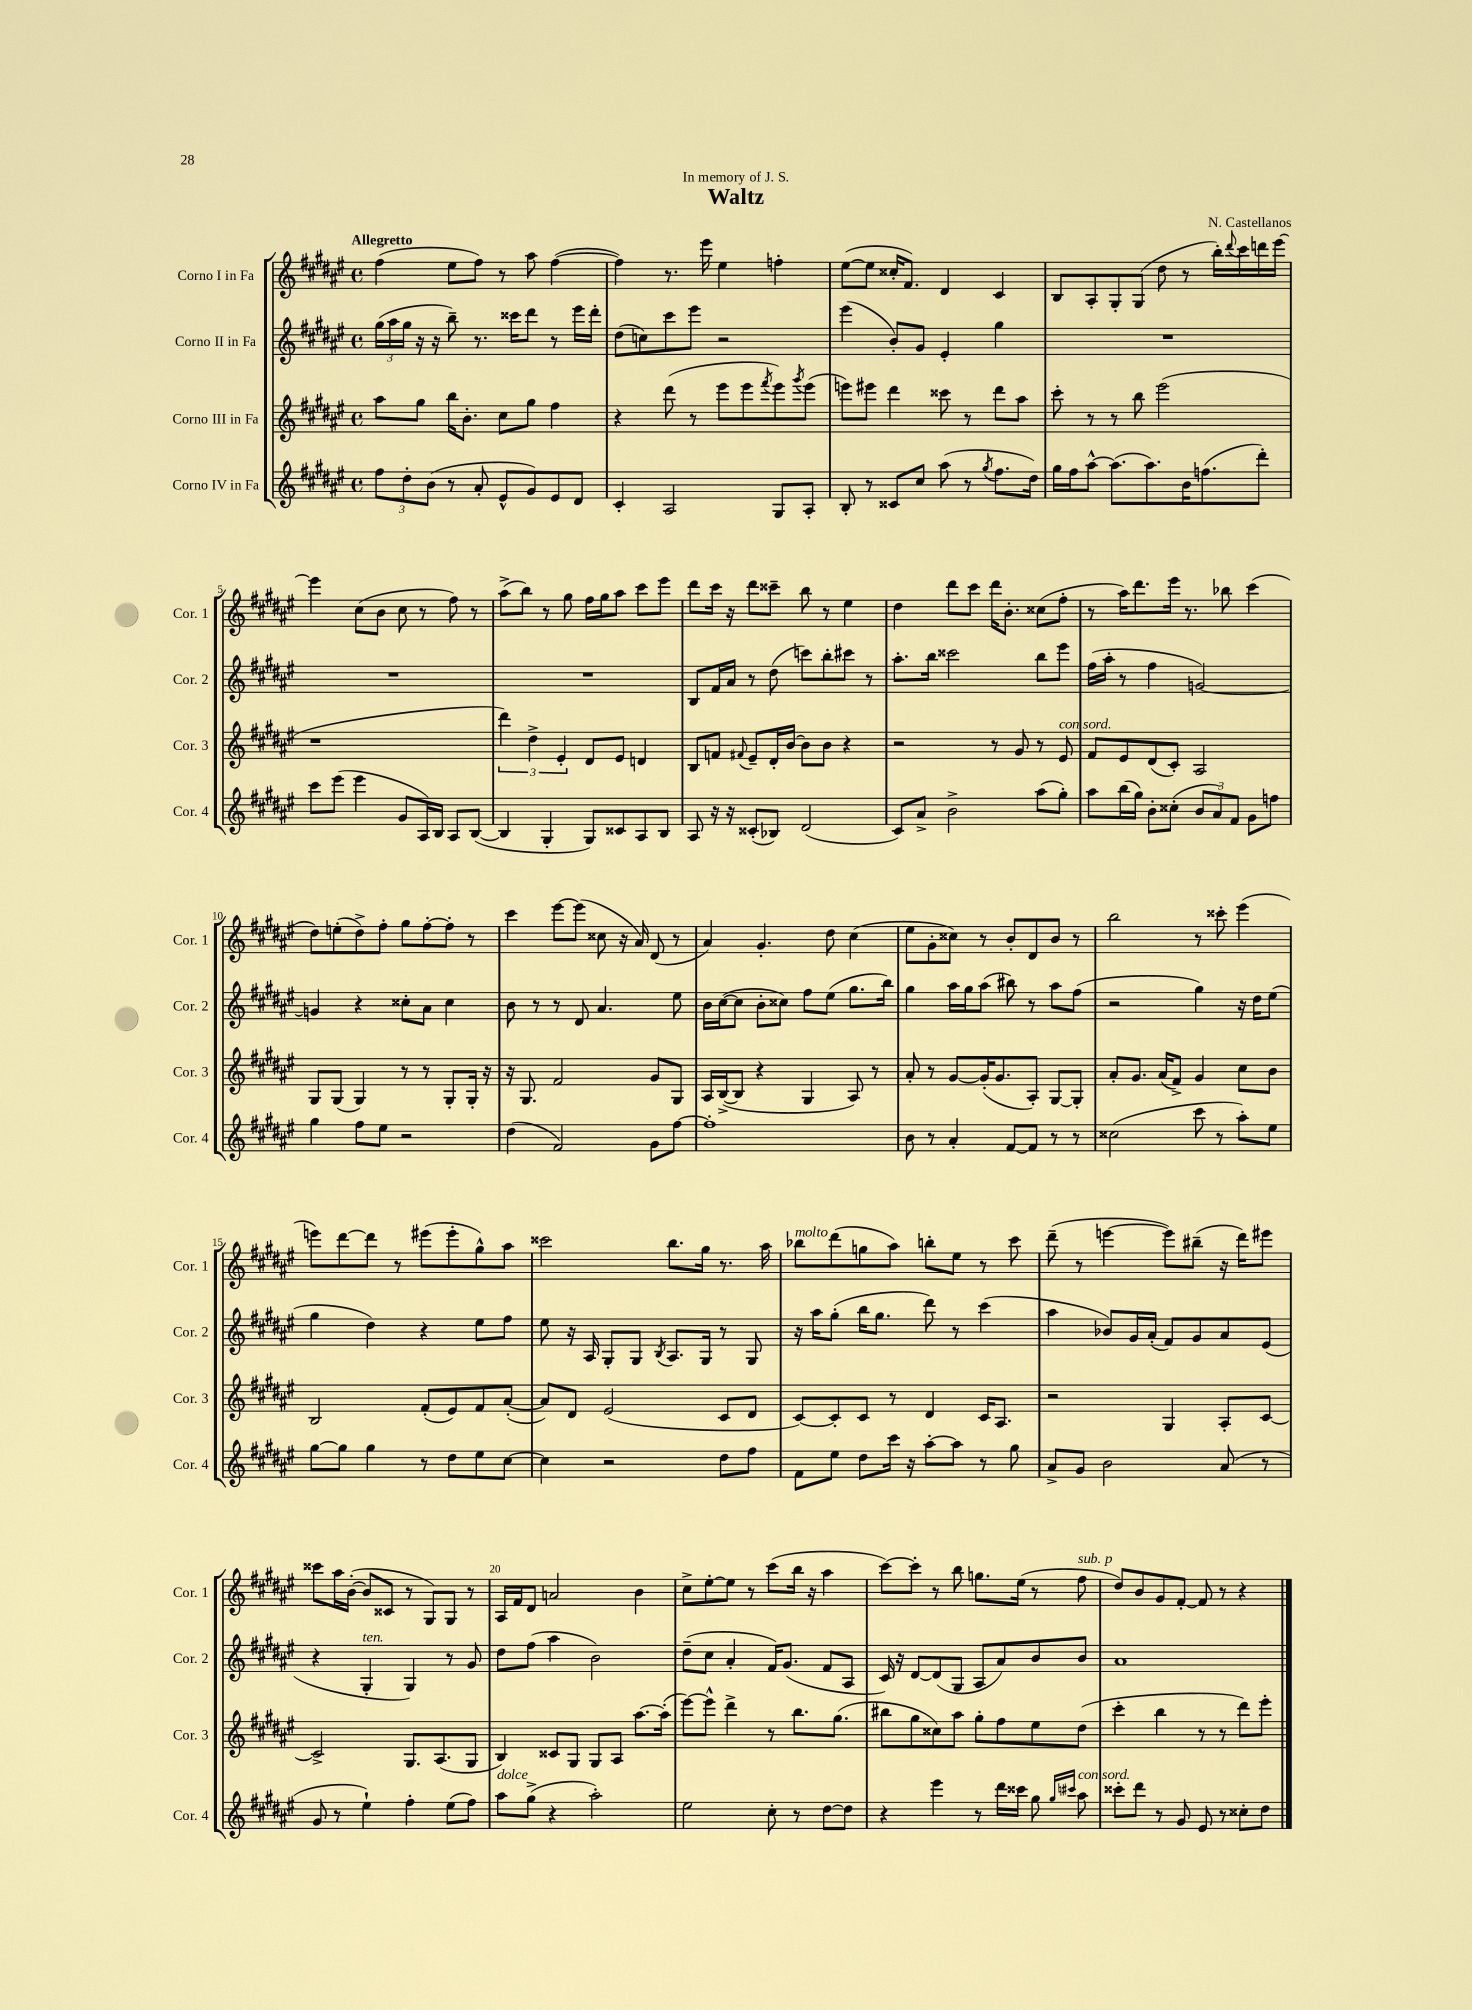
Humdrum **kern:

**kern	**kern	**kern	**kern
*part4	*part3	*part2	*part1
*staff4	*staff3	*staff2	*staff1
*I"Corno IV in Fa	*I"Corno III in Fa	*I"Corno II in Fa	*I"Corno I in Fa
*I'Cor. 4	*I'Cor. 3	*I'Cor. 2	*I'Cor. 1
*clefG2	*clefG2	*clefG2	*clefG2
*k[f#c#g#d#a#e#]	*k[f#c#g#d#a#e#]	*k[f#c#g#d#a#e#]	*k[f#c#g#d#a#e#]
*M4/4	*M4/4	*M4/4	*M4/4
*met(c)	*met(c)	*met(c)	*met(c)
=1	=1	=1	=1
!	!	!	!LO:TX:a:B:t=Allegretto
12ff#\L	8aa#\L	(24gg#\LL	(4ff#\
.	.	24aa#\	.
12dd#'\	.	24gg#\JJ	.
.	8gg#\J	16r	.
(12b\J	.	.	.
.	.	16r	.
8r	16bb\KL	8bb~\)	8ee#\L
.	8.b'\J	.	.
8a#'/	.	8.r	8ff#\J)
8e#^^/L	8cc#\L	.	8r
.	.	16ccc##X\KL	.
8g#/)	8gg#\J	8ddd#\J	8aa#\
8e#/	4ff#\	8r	([4ff#\
8d#/J	.	16eee#\LL	.
.	.	16ddd#'\JJ	.
=2	=2	=2	=2
4c#'/	4r	(8dd#\L	4ff#\])
.	.	8ccn\)	.
2A#/	(8ddd#\	8ccc#\	8.r
.	8r	8eee#\J	.
.	.	.	16eee#\
.	8eee#\L	2r	4ee#\
.	8eee#\	.	.
.	8qfff#/	.	.
8G#/L	8eee#\)	.	4ffn'\
.	8qggg#/	.	.
8A#'/J	(8eee#\J	.	.
=3	=3	=3	=3
8B'/	8eeen\L)	(4eee#\	([8ee#\L
8r	8eee#X\J	.	8ee#\J]
8c##X/L	4ddd#\	8b'/L)	16cc##X'/KL
.	.	.	8.f#/J)
8cc#/J	.	8g#/J	.
(8aa#\	8ccc##X\	4e#'/	4d#/
8r	8r	.	.
8qgg#/	.	.	.
8.ff#\L	8ddd#\L	4gg#\	4c#/
.	8aa#\J	.	.
16dd#\Jk)	.	.	.
=4	=4	=4	=4
16gg#\LL	8ccc#'\	1r	8B/L
16ff#\J	.	.	.
[8aa#^^\J	8r	.	8A#'/
(8.aa#\L]	8r	.	8G#'/
.	8bb\	.	(8G#/J
8.aa#\)	.	.	.
.	(2eee#\	.	8dd#\
16b\K	.	.	8r
(8.ffn\	.	.	.
.	.	.	16bb'\LL)
.	.	.	8qqddd#/
.	.	.	16ccc#\
8ddd#'\J)	.	.	16dddn\
.	.	.	[16eee#\JJ
!!LO:LB:g=z
=5	=5	=5	=5
8ccc#\L	1r	1r	4eee#\]
(8eee#\J	.	.	.
4eee#\	.	.	(8cc#\L
.	.	.	8b\J
8g#/L	.	.	8cc#\
16A#/L)	.	.	8r
16B/JJ	.	.	.
8A#/L	.	.	8ff#\)
([8B/J	.	.	8r
=6	=6	=6	=6
4B/]	6ddd#\)	1r	(8aa#^\L
.	.	.	8bb\J)
.	6dd#^\	.	.
4G#'/	.	.	8r
.	6e#'/	.	.
.	.	.	8gg#\
8G#/L)	8d#/L	.	16ff#\LL
.	.	.	16gg#\J
8c##X/	8e#/J	.	8aa#\J
8A#/	4dn/	.	8ccc#\L
8B/J	.	.	8eee#\J
=7	=7	=7	=7
8A#/	8B/L	8B/L	8ddd#\L
16r	8fn/J	16f#/L	16ccc#\Jk
16r	.	16a#/JJ	16r
.	8qqf#X/	.	.
(8c##X'/L	8e#~/L	8r	8ddd#\L
8B-X/J)	16d#'/L	(8dd#\	8ccc##X~\J
.	[16b/JJ	.	.
(2d#/	8b\L]	8cccn\L)	8bb\
.	8b\J	8bb'\	8r
.	4r	8ccc#X\J	4ee#\
.	.	8r	.
=8	=8	=8	=8
8c#/L)	2r	8.aa#'\L	4dd#\
8a#^/J	.	.	.
.	.	16bb\Jk	.
2b^\	.	2ccc##X\	8ddd#\L
.	.	.	8ccc#\J
.	8r	.	16ddd#\KL
.	.	.	8.b'\J
.	8g#/	.	.
(8aa#\L	8r	8bb\L	(8cc##X\L
!	!LO:TX:a:i:t=con sord.	!	!
8gg#'\J)	8e#/	8eee#\J	8ff#'\J
=9	=9	=9	=9
8aa#\L	8f#/L	(16ff#\LL	8r
.	.	16aa#'\JJ	.
(16bb\L	8e#/	8r	16aa#\KL)
16gg#\JJ)	.	.	8.ddd#\
8b'\L	(8d#/	4ff#\	.
(8cc##X'\J	8c#'/J)	.	16eee#\Jk
.	.	.	8.r
12b/L	2A#/	[2gn/)	.
12a#/)	.	.	.
.	.	.	8bb-X\
12f#/J	.	.	.
8g#\L	.	.	(4ccc#\
8ffn\J	.	.	.
!!LO:LB:g=z
=10	=10	=10	=10
4gg#\	8G#/L	4gn/]	8dd#\L)
.	(8G#/J	.	(8een'\
8ff#\L	4G#/)	4r	8dd#^\)
8ee#\J	.	.	8ff#'\J
2r	8r	8cc##X'\L	8gg#\L
.	8r	8a#\J	[8ff#'\
.	8G#'/L	4cc##\	8ff#'\J]
.	16G#'/Jk	.	8r
.	16r	.	.
=11	=11	=11	=11
(4dd#\	16r	8b\	4ccc#\
.	8.G#/	.	.
.	.	8r	.
2f#/)	2f#/	8r	[8eee#\L
.	.	8d#/	(8eee#\J]
.	.	4.a#/	8cc##X\
.	.	.	16r
.	.	.	16a#/)
8g#\L	8g#/L	.	(8d#/
[8ff#\J	8G#/J	8ee#\	8r
=12	=12	=12	=12
1ff#']	16A#/LL	16b\LL	4a#/)
.	([16B^/J	([16cc#\J	.
.	8B/J]	8cc#\J]	.
.	4r	8b'\L	4.g#'/
.	.	8cc##X\J)	.
.	4G#/	8ff#\L	.
.	.	(8ee#\J	8dd#\
.	8A#/)	8.gg#\L	(4cc#\
.	8r	.	.
.	.	16bb\Jk)	.
=13	=13	=13	=13
8b\	8a#'/	4gg#\	8ee#\L
8r	8r	.	8g#'\
4a#'/	[8g#/L	16aa#\LL	8cc##X\J)
.	.	16gg#\J	.
.	(16g#'/K]	(8aa#\J	8r
.	8.g#/	.	.
[8f#/L	.	8bb#X\)	8b'/L
8f#/J]	8A#'/J)	8r	8d#/
8r	[8G#/L	8aa#\L	8b/J
8r	8G#'/J]	(8ff#\J	8r
=14	=14	=14	=14
(2cc##X\	8a#'/L	2r	2bb\
.	8.g#/J	.	.
.	(16a#/KL	.	.
.	8f#^/J)	.	.
8ccc#\	4g#/	4gg#\)	8r
8r	.	.	8ccc##X'\
8aa#'\L)	8cc#\L	16r	(4eee#\
.	.	16dd#\KL	.
8ee#\J	8b\J	(8ee#\J	.
!!LO:LB:g=z
=15	=15	=15	=15
[8gg#\L	2B/	4gg#\	8eeen\L)
8gg#\J]	.	.	[8ddd#\
4gg#\	.	4dd#\)	8ddd#\J]
.	.	.	8r
8r	(8f#'/L	4r	(8eee#X\L
8dd#\L	8e#/)	.	8eee#'\
8ee#\	8f#/	8ee#\L	8gg#^^\)
[8cc#\J	([8a#'/J	8ff#\J	8aa#\J
=16	=16	=16	=16
4cc#\]	8a#/L])	8ee#\	2ccc##X\
.	8d#/J	16r	.
.	.	16A#/	.
2r	(2e#/	8G#'/L	.
.	.	8G#/J	.
.	.	8qB/	.
.	.	8.A#/L	8.bb\L
.	.	16G#/Jk	16gg#\Jk
8dd#\L	8c#/L	8r	8.r
8ff#\J	8d#/J	8G#/	.
.	.	.	16aa#\
=17	=17	=17	=17
!	!	!	!LO:TX:a:i:t=molto
8f#\L	[8c#/L)	16r	8bb-X\L
.	.	16aa#\KL	.
8ee#\J	8c#'/]	(8gg#'\J	(8ddd#\
8dd#\L	8c#/J	16bb\KL	8ggn\
.	.	8.gg#\J	.
16ccc#\Jk	8r	.	8aa#\J)
16r	.	.	.
[8aa#'\L	4d#/	8ddd#\)	8bbn'\L
8aa#\J]	.	8r	8ee#\J
8r	16c#/KL	(4ccc#\	8r
.	8.A#/J	.	.
8gg#\	.	.	8ccc#\
=18	=18	=18	=18
8a#^/L	2r	4aa#\	(8ddd#~\
8g#/J	.	.	8r
2b\	.	8b-X/L)	[4eeen\
.	.	16g#/L	.
.	.	(16a#'/JJ	.
.	4G#/	8f#/L)	8eee\L])
.	.	8g#/	(8bb#X~\J
(8a#/	8A#'/L	8a#/	16r
.	.	.	16ddd#\KL)
8r	[8c#/J	(8e#/J	8eee#X\J
!!LO:LB:g=z
=19	=19	=19	=19
8g#/	2c#^/]	4r	8ccc##X\L
8r	.	.	16aa#\L
.	.	.	([16b'\JJ
!	!	!LO:TX:a:i:t=ten.	!
4ee#`\)	.	4G#'/	8b/L]
.	.	.	8c##X/J
4ff#'\	8.G#/L	4G#/)	8r
.	.	.	8G#/L)
.	(8.A#/	.	.
(8ee#\L	.	8r	8G#/J
8ff#\J)	8G#/J	8g#/	8r
=20	=20	=20	=20
!LO:TX:a:i:t=dolce	!	!	!
8aa#\L	4B/)	8dd#\L	16A#/LL
.	.	.	16f#/J
(8gg#^\J	.	(8ff#\J	8d#/J
4r	8c##X/L	4aa#\	2an/
.	8G#/J	.	.
2aa#'\)	8G#/L	2b\)	.
.	8A#/J	.	.
.	[8.aa#\L	.	4b\
.	(16aa#'\Jk]	.	.
=21	=21	=21	=21
2ee#\	[8eee#\L)	(8dd#~\L	8cc#^\L
.	8eee#^^\J]	8cc#\J	[8ee#'\
.	4ddd#^\	4a#'/	8ee#\J]
.	.	.	8r
8cc#'\	8r	16f#/KL)	(8ccc#\L
.	.	(8.g#/J	.
8r	8.bb\L	.	16bb\Jk
.	.	.	16r
[8dd#\L	.	8f#/L	4aa#\
.	(8.gg#\J	.	.
8dd#\J]	.	8A#/J	.
=22	=22	=22	=22
4r	8bb#X\L	16c#/)	[8ccc#\L)
.	.	16r	.
.	8gg#\	[8d#/L	8ccc#'\J]
4eee#\	8cc##X\)	(8d#/]	8r
.	8aa#\J	8G#/J	8bb\
8r	8gg#'\L	8A#/L	8.ggn\L
16ddd#\LL	8ff#\	8a#/)	.
16ccc##X\JJ	.	.	(16ee#\Jk
8gg#\	8ee#\	8b/	8r
16qqgg#/LL	.	.	.
16qqccc#X/JJ	.	.	.
!	!	!	!LO:TX:a:i:t=sub. p
!LO:TX:a:i:t=con sord.	!	!	!
8aa#\	(8dd#\J	8b/J	8ff#\
=23	=23	=23	=23
8ccc##X'\L	4ccc#'\	1a#	8dd#/L)
8ddd#\J	.	.	8b/
8r	4bb\	.	8g#/
8g#/	.	.	[8f#'/J
8e#/	8r	.	8f#/]
8r	8r	.	8r
8cc##X'\L	8ddd#\L)	.	4r
8dd#\J	8eee#'\J	.	.
==	==	==	==
*-	*-	*-	*-
